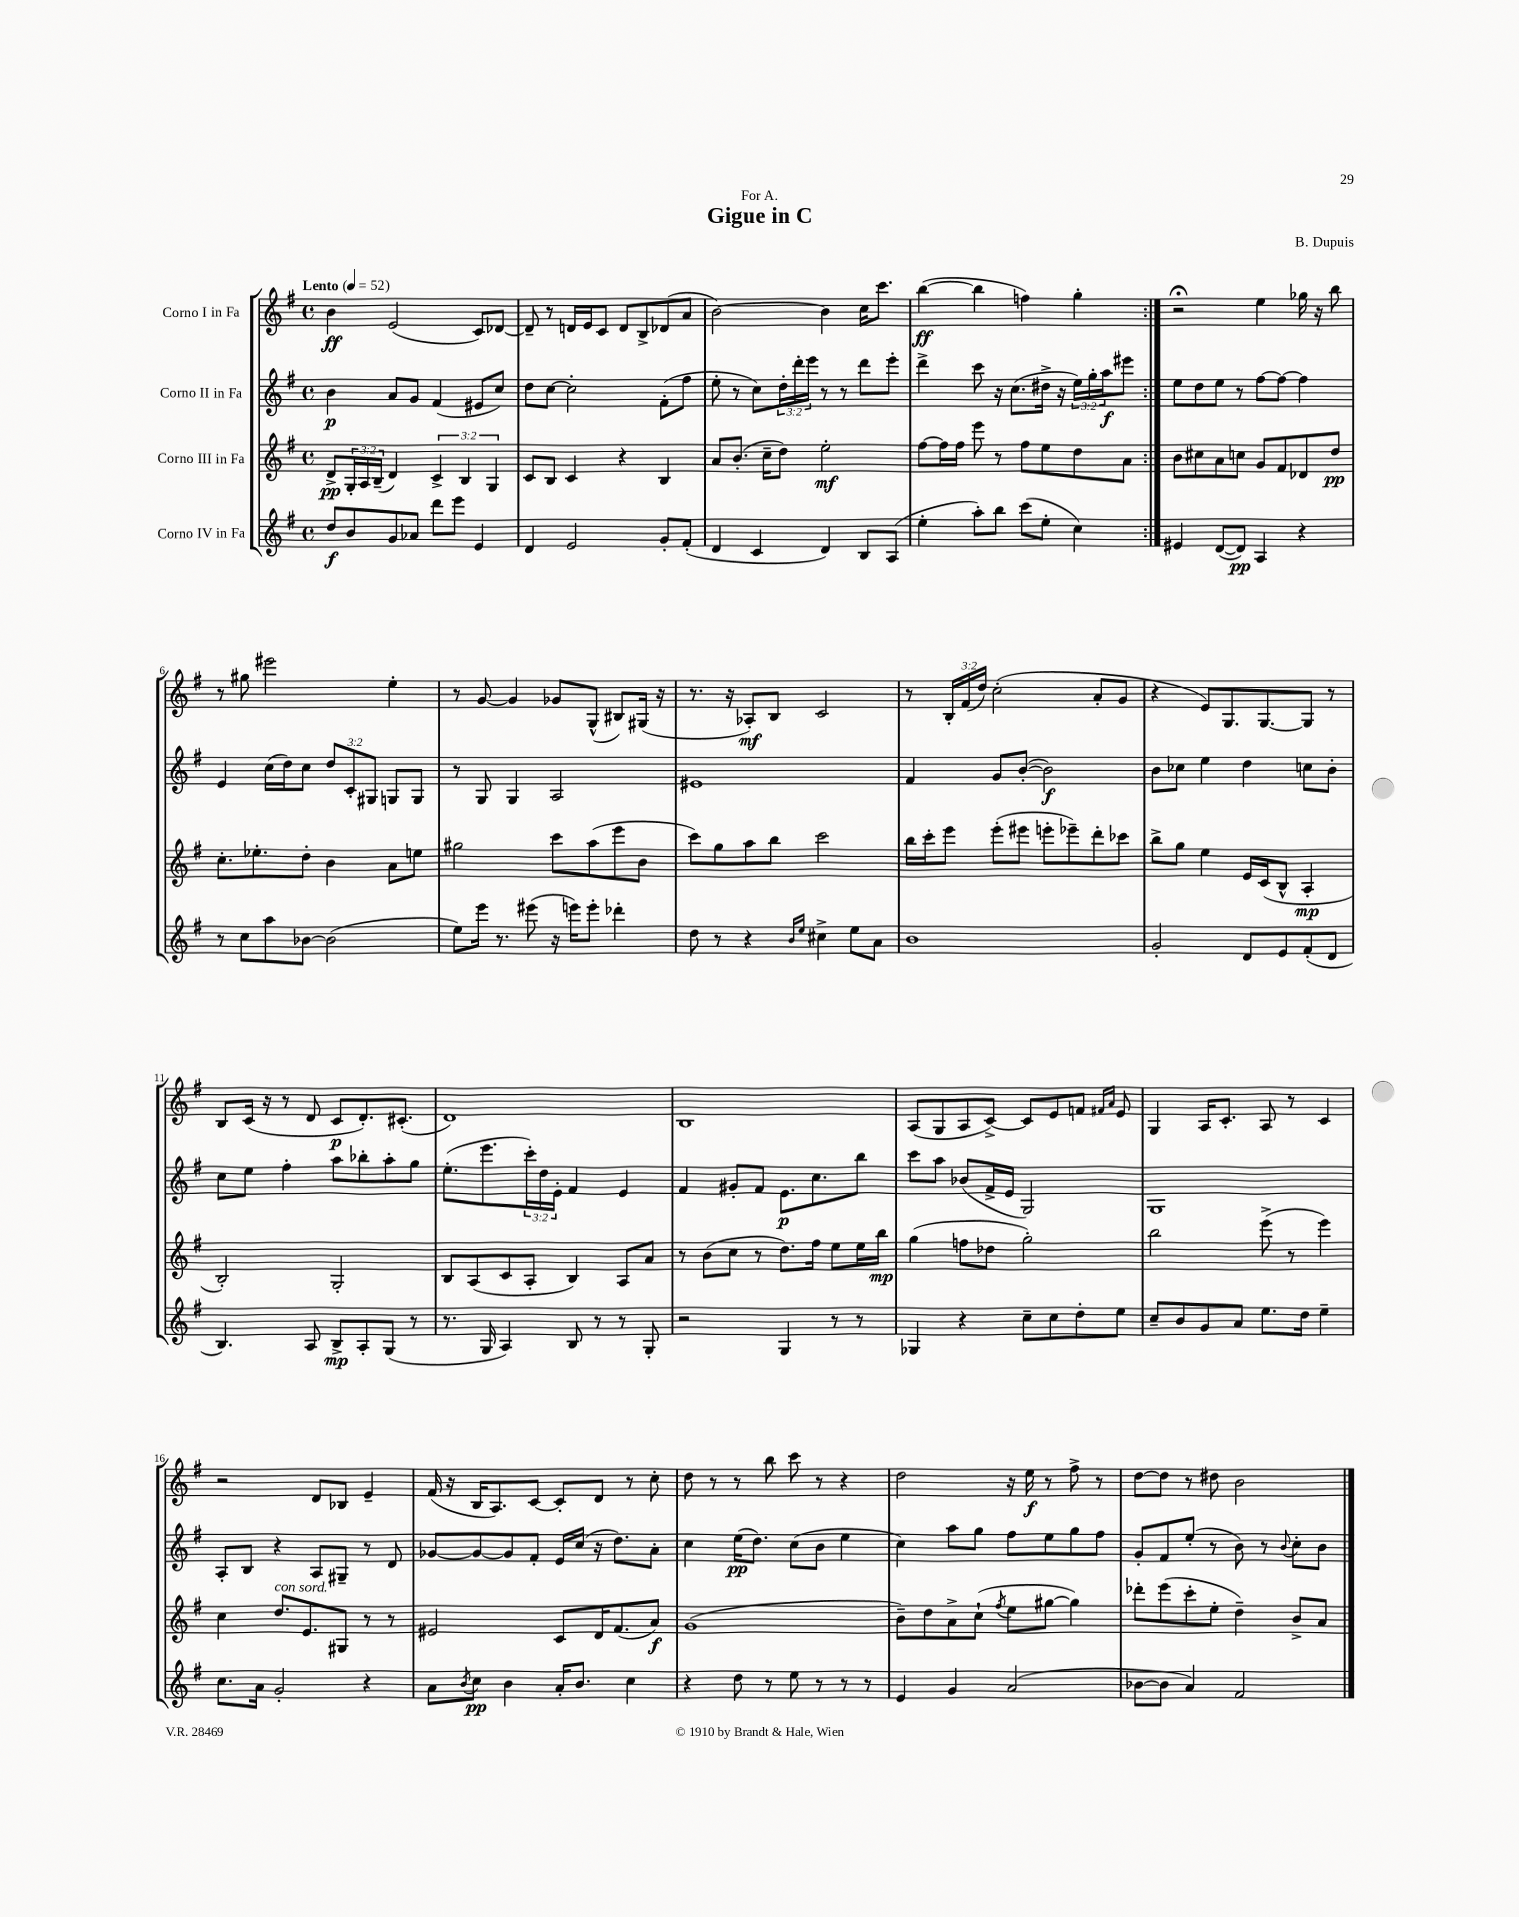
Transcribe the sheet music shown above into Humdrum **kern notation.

**kern	**kern	**kern	**kern
*staff4	*staff3	*staff2	*staff1
*clefG2	*clefG2	*clefG2	*clefG2
*k[f#]	*k[f#]	*k[f#]	*k[f#]
*M4/4	*M4/4	*M4/4	*M4/4
*met(c)	*met(c)	*met(c)	*met(c)
*MM52	*MM52	*MM52	*MM52
8dd	8d^	4b	4b
8b	24G'	.	.
.	24A	.	.
.	(24B~	.	.
8g	4d)	8a	(2e
8a-	.	8g	.
8ddd	6c^	(4f#	.
8eee	.	.	.
.	6B	.	.
4e	.	8e#	8c)
.	6G	.	.
.	.	8cc)	[8d-
=	=	=	=
4d	8c	8dd	8d-~]
.	8B	[8cc	8r
2e	4c	2cc']	16d
.	.	.	16e
.	.	.	8c
.	4r	.	8d
.	.	.	8B^
8g'	4B	(8f#'	(8d-
(8f#'	.	8ff#	8a
=	=	=	=
4d	8a	8ee'	[2b)
.	(8.b'	8r	.
4c	.	8cc)	.
.	16cc~	.	.
.	8dd)	24dd'	.
.	.	24ddd'	.
.	.	24eee	.
4d)	2ee'	8r	4b]
.	.	8r	.
8B	.	8ddd	16cc
.	.	.	8.ccc
(8A	.	8eee'	.
=	=	=	=
4ee'	[8ff#	4ddd^	([4bb
.	16ff#]	.	.
.	16ff#	.	.
8aa')	8eee	8ccc	4bb]
8bb	8r	16r	.
.	.	(8.cc	.
(8ccc	8ff#	.	4ff)
8ee'	8ee	16dd#^	.
.	.	16r	.
4cc)	8dd	24ee)	4gg'
.	.	24gg'	.
.	.	24aa	.
.	8a	8eee#	.
=:|!	=:|!	=:|!	=:|!
4e#	8b	8ee	2r;
.	8cc#	8dd	.
([8d	8a	8ee	.
8d])	8cc	8r	.
4A	8g	[8ff#	4ee
.	8f#	8ff#_	.
4r	8d-	4ff#]	16gg-
.	.	.	16r
.	8dd	.	8bb
=	=	=	=
8r	8.cc'	4e	8r
8cc	.	.	8gg#
.	8.ee-'	.	.
8aa	.	(16cc	2eee#
.	.	16dd)	.
[8b-	8dd'	8cc	.
(2b-]	4b	12dd	.
.	.	12c'	.
.	.	12G#	.
.	8a	8G	4ee'
.	8ee	8G	.
=	=	=	=
8ee)	2gg#	8r	8r
16eee	.	8G	[8g
8.r	.	.	.
.	.	4G	4g]
(8eee#	.	.	.
16r	8ccc	2A	8g-
16eee)	.	.	.
8eee'	(8aa	.	(8G^^
4ddd-'	8eee	.	8B#)
.	8b	.	(16G#
.	.	.	16r
=	=	=	=
8dd	8ccc)	1e#	8.r
8r	8gg	.	.
.	.	.	16r
4r	8aa	.	8A-')
.	8bb	.	8B
16qqb	.	.	.
16qqee	.	.	.
4cc#^	2ccc	.	2c
8ee	.	.	.
8a	.	.	.
=	=	=	=
1b	16bb	4f#	8r
.	16ccc'	.	.
.	8eee	.	24B'
.	.	.	(24f#
.	.	.	24dd)
.	(8eee'	8g	(2cc'
.	8eee#	([8b'	.
.	8eee'	2b])	.
.	8eee-~)	.	.
.	8ddd'	.	8a'
.	8ccc-	.	8g
=	=	=	=
2g'	8bb^	8b	4r
.	8gg	8cc-	.
.	4ee	4ee	8e)
.	.	.	8.G
8d	16e	4dd	.
.	(16c	.	[8.G
8e	8B^^	.	.
(8f#'	4A'	8cc	8G]
8d	.	8b'	8r
=	=	=	=
4.B)	2B')	8cc	8B
.	.	8ee	(16c
.	.	.	16r
.	.	4ff#'	8r
8A	.	.	8d
8B^	2G'	8aa	8c
8A'	.	8bb-'	8.d')
(8G	.	8aa'	.
.	.	.	(8.c#'
8r	.	8gg	.
=	=	=	=
8.r	8B	(8.ee'	1d)
.	(8A	.	.
16G	.	8.eee	.
4A)	8c	.	.
.	8A'	24ccc')	.
.	.	24dd	.
.	.	24e'	.
8B	4B)	4f#	.
8r	.	.	.
8r	8A	4e	.
8G'	8a	.	.
=	=	=	=
2r	8r	4f#	1B
.	(8b	.	.
.	8cc	8g#'	.
.	8r	8f#	.
4G	8.dd)	8.e	.
.	16ff#	8.cc	.
8r	8ee	.	.
8r	16ee	8bb	.
.	16bb	.	.
=	=	=	=
4G-	(4gg	8ccc	(8A
.	.	8aa	8G
4r	8ff	(8b-	8A
.	8dd-	16f#^	[8c^)
.	.	16e	.
8cc~	2gg')	2G)	8c]
8cc	.	.	8e
8dd'	.	.	8f
.	.	.	16qqf#
.	.	.	16qqa
8ee	.	.	8e
=	=	=	=
8cc~	2bb	1G	4G
8b	.	.	.
8g	.	.	16A
.	.	.	8.c'
8a	.	.	.
8.ee	(8eee^	.	8A
.	8r	.	8r
16dd	.	.	.
4ee~	4eee)	.	4c
=	=	=	=
8.cc	4cc	8A'	2r
.	.	8B	.
16a	.	.	.
2g'	8.dd	4r	.
.	8.e	.	.
.	.	8A	8d
.	8G#	8G#~	8B-
4r	8r	8r	4e~
.	8r	8d	.
=	=	=	=
8a	2e#	[8g-	(16f#
.	.	.	16r
8qb	.	.	.
8cc	.	8g-_	16B
.	.	.	8.A)
4b	.	8g-]	.
.	.	8f#'	[8c
16a'	8c	16e	8c']
8.b	.	(16cc	.
.	16d	16r	8d
.	(8.f#	8.dd)	.
4cc	.	.	8r
.	8a)	8a'	8cc'
=	=	=	=
4r	(1g	4cc	8dd
.	.	.	8r
8dd	.	(16ee	8r
.	.	8.dd)	.
8r	.	.	8bb
8ee	.	(8cc	8ccc
8r	.	8b	8r
8r	.	4ee	4r
8r	.	.	.
=	=	=	=
4e	8b~)	4cc)	2dd
.	8dd	.	.
4g	8a^	8aa	.
.	(8cc`	8gg	.
.	8qff#	.	.
(2a	8ee	8ff#	16r
.	.	.	16ee
.	[8gg#	8ee	8r
.	4gg#])	8gg	8ff#^
.	.	8ff#	8r
=	=	=	=
[8b-	8ddd-'	8g'	[8dd
8b-]	(8eee	8f#	8dd]
4a)	8ccc'	(8ee'	8r
.	8ee'	8r	8dd#
2f#	4dd~)	8b)	2b
.	.	8r	.
.	.	8qqb	.
.	8b^	8cc'	.
.	8a	8b	.
==	==	==	==
*-	*-	*-	*-
